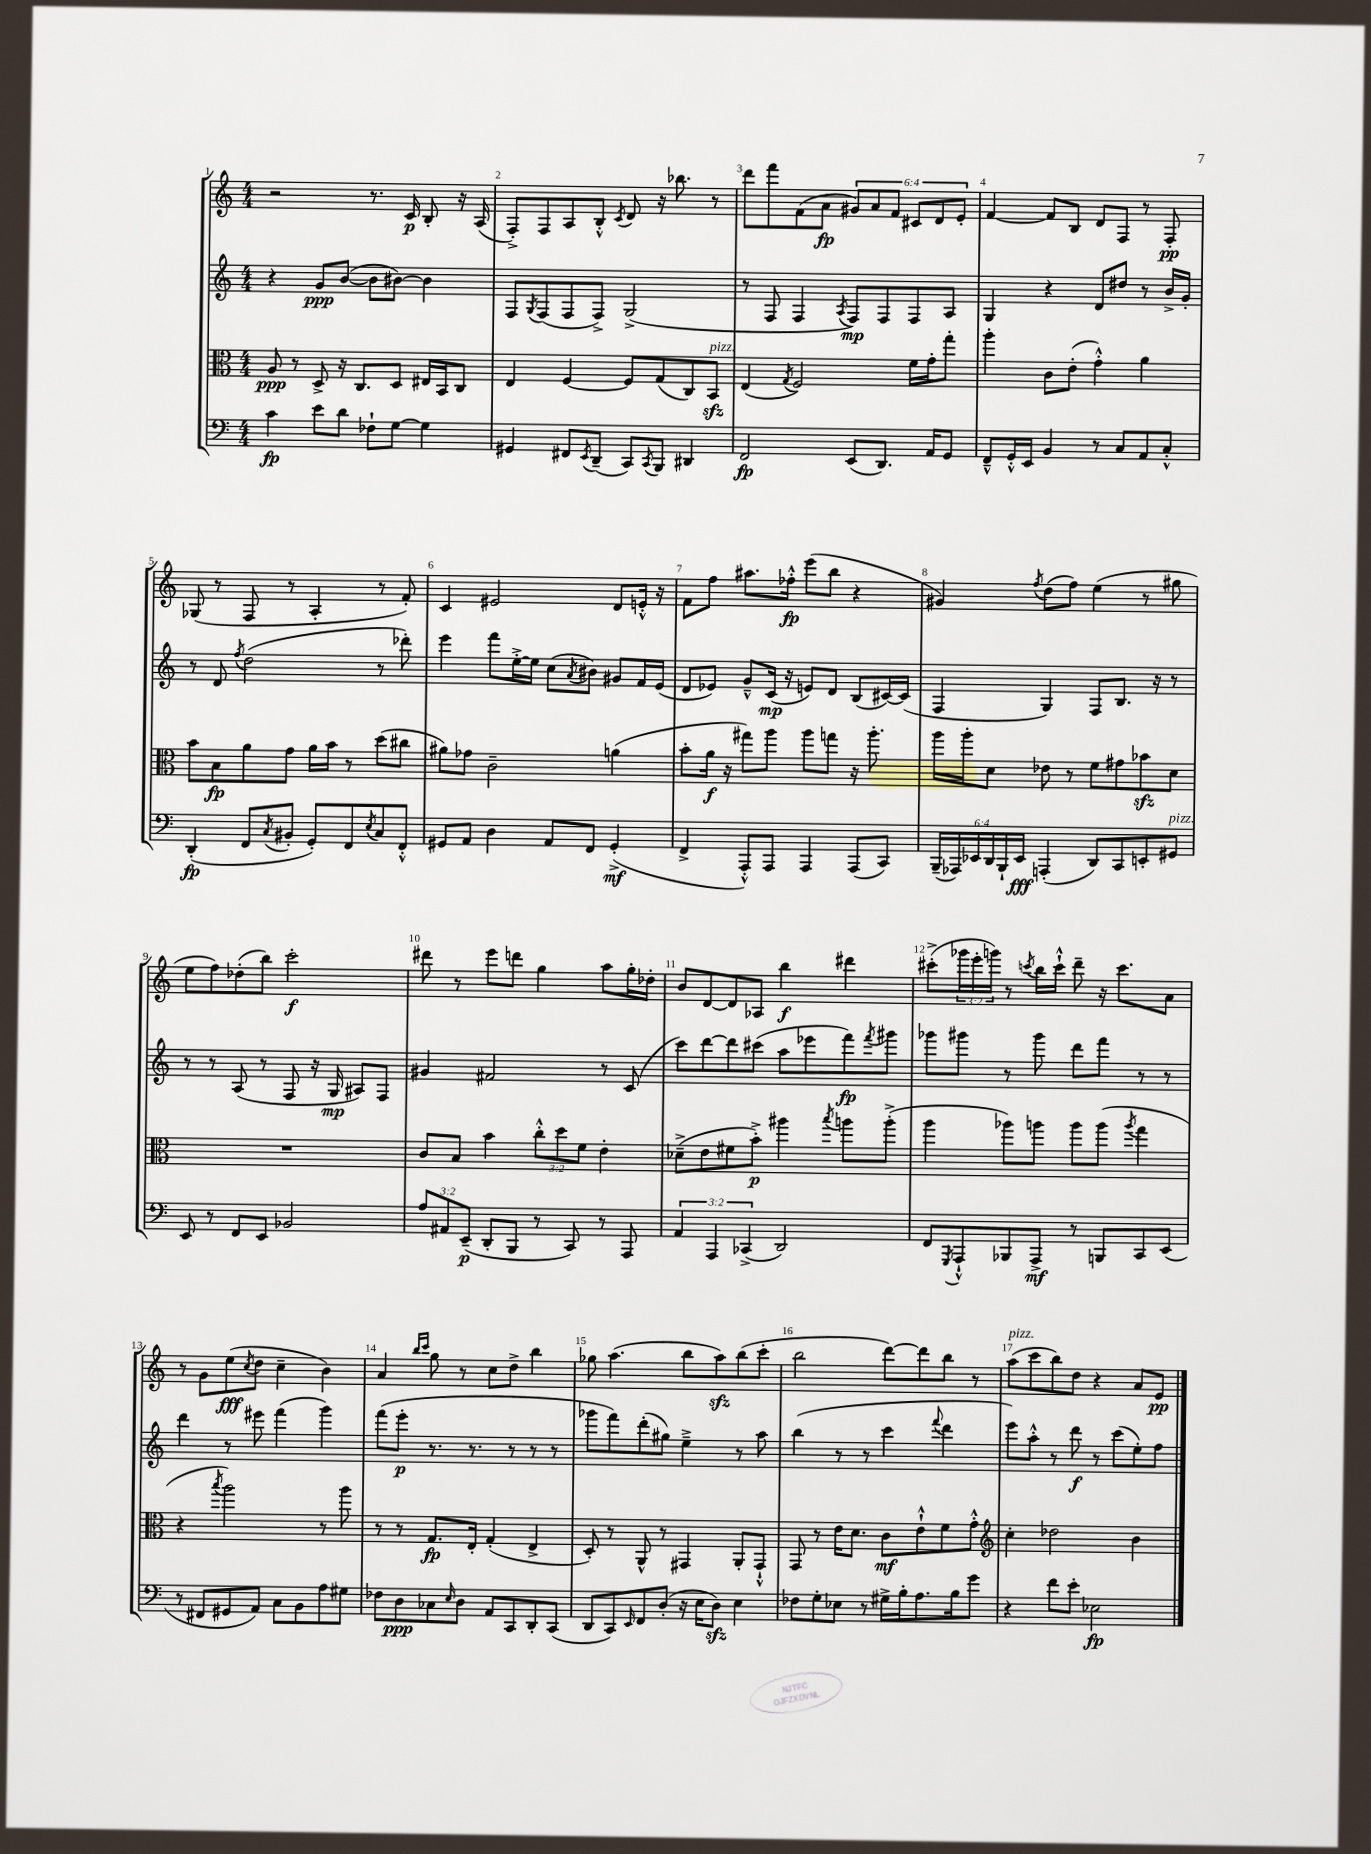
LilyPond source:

<<
\new StaffGroup <<
\new Staff = "s0" {
    \clef treble \key c \major \numericTimeSignature \time 4/4 \override Staff.TupletNumber.text = #tuplet-number::calc-fraction-text
    r2 r8. c'16\p b8-. r16 a16( |
    f8-.->) f8 a8 b8-.-^ \acciaccatura { c'8 } d'8 r16 bes''8. r8 |
    d'''8 f'''8 f'8( a'8\fp \tuplet 6/4 { gis'8) a'8 f'8 cis'8 d'8 e'8-. } |
    f'4~ f'8 b8 d'8 f8 r8 f8-.\pp |
    ges8( r8 f8 r8 a4-. r8 f'8-.) |
    c'4 eis'2 d'8 e'16-.-^ r16 |
    f'8 f''8 ais''8. fes''16-.-^\fp e'''8( b''8 r4 |
    gis'4) \acciaccatura { f''8 } d''8( f''8) e''4( r8 gis''8 |
    e''8 f''8) des''8-.( b''8) c'''2-.\f |
    dis'''8 r8 e'''8 d'''8 g''4 a''8 g''16-. des''16-. |
    b'8 d'8~ d'8 aes8 b''4\f dis'''4 |
    cis'''8-.->( \tuplet 3/2 { ges'''16 e'''16-. g'''16) } r8 \acciaccatura { c'''8 } b''16 c'''16-!-^ d'''8-- r16 c'''8. a'8 |
    r8 g'8 e''8\fff( \acciaccatura { c''8 } d''8 c''4-- b'4) |
    a'4 \grace { b''16 c'''16 } g''8 r8 c''8 d''8-> b''4 |
    ges''8 a''4.( b''8 a''8\sfz) b''8( c'''8-. |
    b''2 d'''8~) d'''8 b''8 r8 |
    a''8^\markup { \italic "pizz." }( c'''8 b''8) d''8 r4 a'8 e'8\pp \bar "|." |
}
\new Staff = "s1" {
    \clef treble \key c \major \numericTimeSignature \time 4/4
    r4 g'8\ppp b'8~( b'8 bis'8~) bis'4 |
    f8 \acciaccatura { g8 } f8( f8 f8->) g2->( |
    r8 f8 f4 \acciaccatura { a8 } f8\mp) f8 f8 a8 |
    g4 r4 d'8 dis''8 r8 b'16-> g'16-. |
    r8 d'8 \acciaccatura { f''8 } d''2( r8 des'''8-.) |
    e'''4 f'''8 e''16~-.-> e''16 c''8( \acciaccatura { a'8 } bis'8) gis'8 f'16 e'16( |
    d'8 ees'8) g'8---^ c'16\mp( r16 e'8) d'8 b8( cis'16~) cis'16( |
    f4 g4) f8 b8. r16 r8 |
    r8 r8 a8( r8 f8 r16 g16\mp ais8) f8 |
    gis'4 fis'2 r8 c'8( |
    c'''8) d'''8~ d'''8 cis'''8( a''8 ees'''8 f'''8\fp) \acciaccatura { f'''8 } gis'''8 |
    ges'''8 gis'''8 r8 gis'''8 d'''8 f'''8 r8 r8 |
    d'''4 r8 eis'''8 f'''4( g'''4) |
    f'''8( e'''8-.\p r8. r8. r8 r8 r8 |
    ges'''8 f'''8) d'''8-.( gis''8) e''4---> r8 a''8 |
    b''4( r8 r8 c'''4 \appoggiatura { f'''8 } d'''4 |
    e'''8) a''8-.-^ r8 d'''8\f r8 c'''8( e''8-.) f''8 \bar "|." |
}
\new Staff = "s2" {
    \clef alto \key c \major \numericTimeSignature \time 4/4 \override Staff.TupletNumber.text = #tuplet-number::calc-fraction-text
    a8\ppp r8 d8-> r16 c8. d8 eis16 b,16 c8 |
    e4 f4~ f8 g8( c8) b,8\sfz^\markup { \italic "pizz." } |
    e4( \acciaccatura { g8 } f2) f'16 g'16-. g''8-. |
    a''4-. c'8 e'8-.( g'4-.-^) a'4 |
    b'8 b8\fp a'8 g'8 a'16 b'16 r8 d''8( cis''8 |
    ais'8) ges'8 c'2-- a'4( |
    b'8-. a'16\f r16 gis''8) a''8 a''8 g''8 r16 a''8.-. |
    a''16 a''16-. d'8 ees'8 r8 f'8 gis'8 bes'8\sfz d'8 |
    R1 |
    c'8 b8 b'4 \tuplet 3/2 { c''8-.-^ d''8 f'8 } e'4-. |
    des'8--->( e'8 fis'8 b'8-.->\p) ais''4 \acciaccatura { b''8 } a''8 a''8-.->( |
    a''4 aes''8) a''8 a''8 a''8( \acciaccatura { a''8 } g''4 |
    r4 \acciaccatura { b''8 } a''2) r8 a''8 |
    r8 r8 g8.\fp e16-. g4-.( e4-> |
    d8-.) r8 a,8-^ r8 gis,4 a,8-. gis,8-!-^ |
    g,8 r8 e'16 d'8. c'8\mf e'8-!-^ f'8 g'8-.-^ |
    \clef treble c''4-. des''2 b'4 \bar "|." |
}
\new Staff = "s3" {
    \clef bass \key c \major \numericTimeSignature \time 4/4 \override Staff.TupletNumber.text = #tuplet-number::calc-fraction-text
    c'4\fp e'8 d'8 fes8-! g8~ g4 |
    gis,4 fis,8 \acciaccatura { e,8 } d,8--( c,8) \acciaccatura { c,8 } b,,8 dis,4 |
    f,2\fp e,8( d,8.) a,16 g,8 |
    f,8---^ g,16-.-^ e,16 b,4 r8 c8 a,8 c8-.-^ |
    d,4-.\fp( f,8 \acciaccatura { c8 } bis,8-. g,8-.) f,8 \acciaccatura { e8 } c8 f,8-.-^ |
    gis,8 a,8 d4 a,8 f,8 gis,4-.->\mf( |
    f,4-> a,,8-.-^) a,,8 a,,4 a,,8( c,8) |
    \tuplet 6/4 { b,,16--( aes,,16) ees,16 d,16 b,,16-! ees,16\fff } a,,4-.( d,8) c,8 e,8-. gis,8^\markup { \italic "pizz." } |
    e,8 r8 f,8 e,8 bes,2 |
    \tuplet 3/2 { a8 ais,8 e,8--\p( } d,8-. b,,8 r8 c,8) r8 a,,8 |
    \tuplet 3/2 { a,4 a,,4 ces,4->( } d,2) |
    f,8 \acciaccatura { g,,8 } a,,8-!-^ bes,,8 a,,8->\mf r8 b,,8 c,8 e,8( |
    r8 fis,8 gis,8 a,8) c8 b,8 a8 gis8 |
    fes8 d8\ppp ces8 \grace { e16 } d8 a,8 c,8 d,8-. c,8( |
    d,8 c,8) \grace { e,16 } f,8 d8-.( r16 e16 d8\sfz) e4 |
    fes8 g8-. ees8 r8 gis16-> b16-. a8. b16 g'8 |
    r4 f'8 e'8-. ees2\fp \bar "|." |
}
>>
>>
\layout { \context { \Score \override BarNumber.break-visibility = ##(#f #t #t) barNumberVisibility = #all-bar-numbers-visible } }
